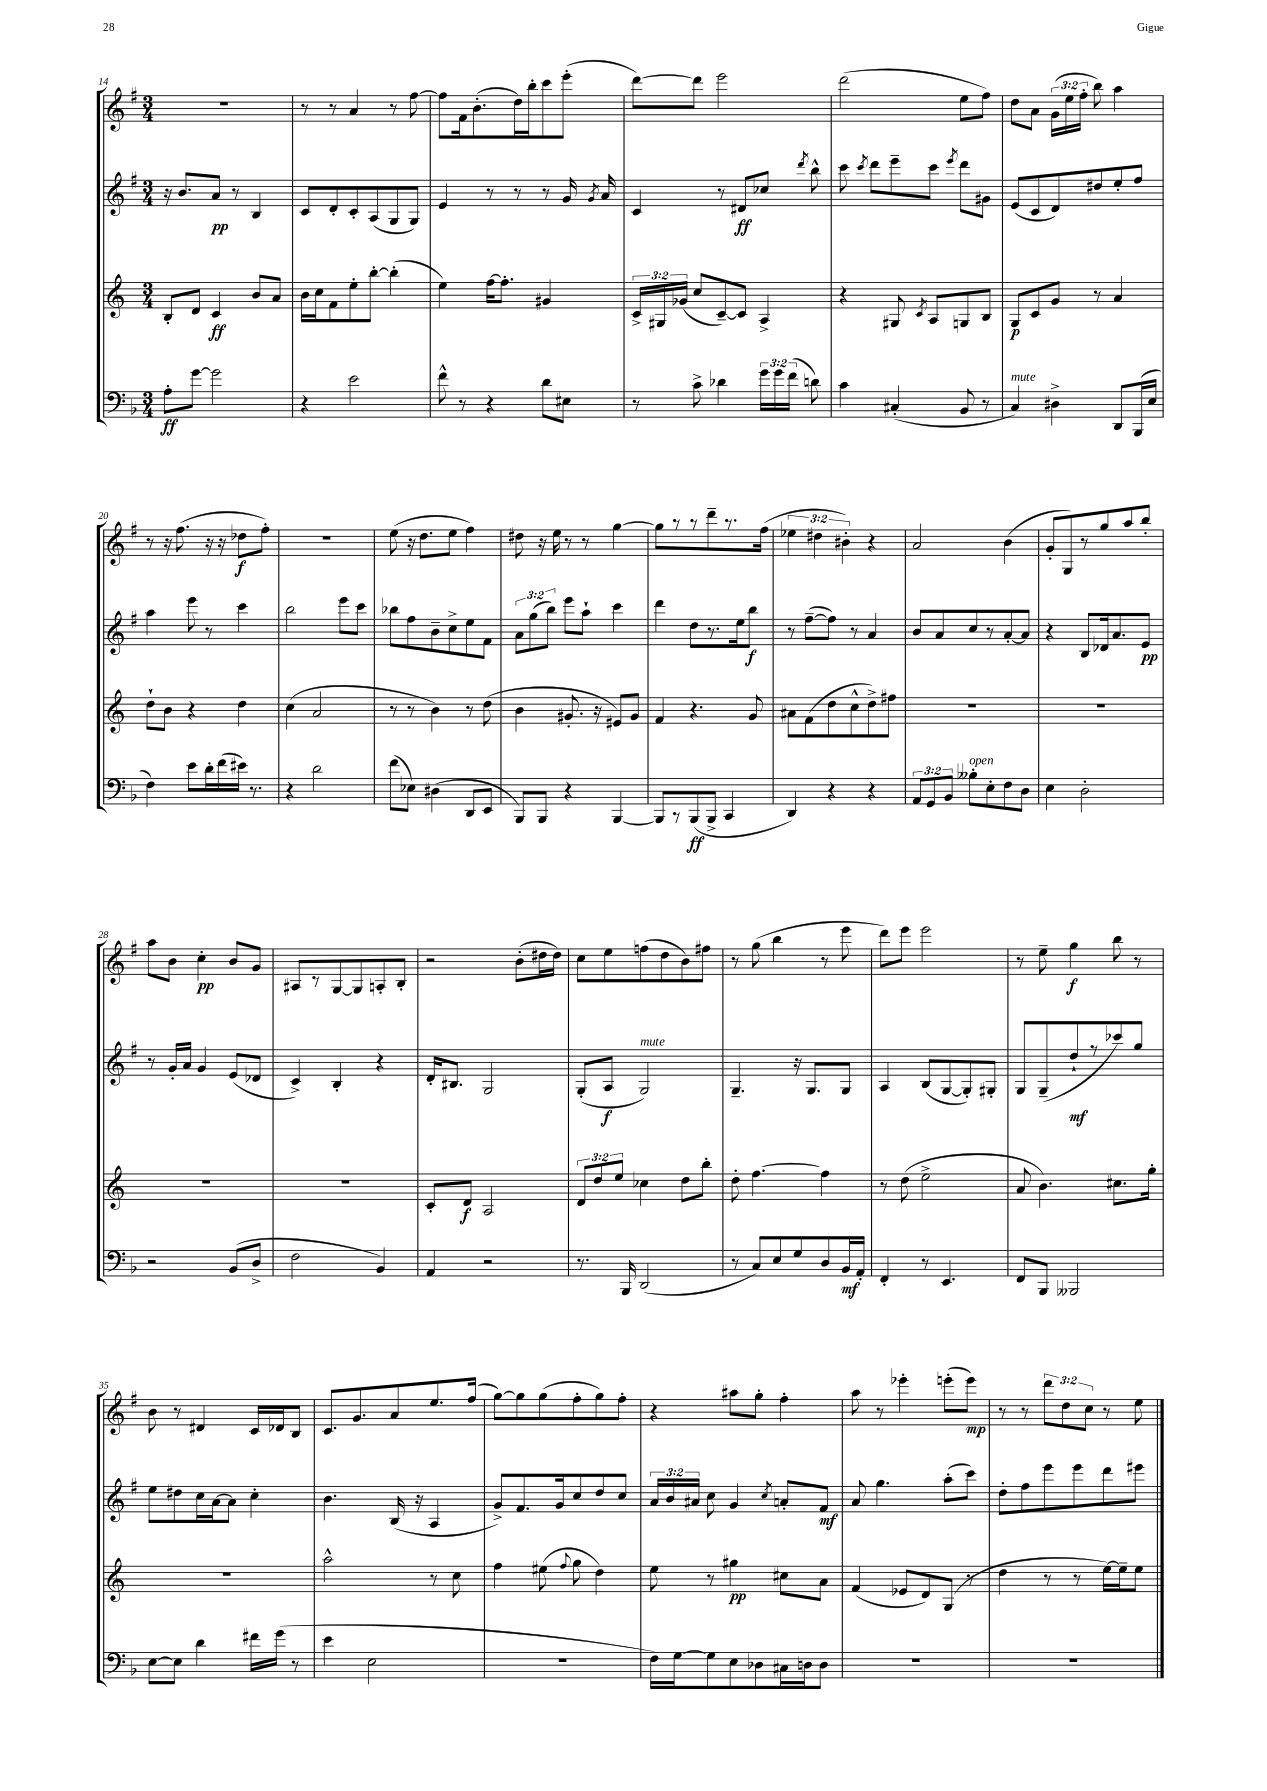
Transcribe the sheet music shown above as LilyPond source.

<<
\new StaffGroup <<
\new Staff = "s0" {
    \clef treble \key g \major \numericTimeSignature \time 3/4 \override Staff.TupletNumber.text = #tuplet-number::calc-fraction-text
    \autoBeamOff R2. |
    r8 r8 a'4 r8 fis''8~ |
    fis''8[ fis'16 b'8.-.( d''16) b''16-. c'''8 e'''8]-.( |
    d'''8[~) d'''8] e'''2 |
    d'''2( e''8[ fis''8]) |
    d''8[ a'8] \tuplet 3/2 { g'16[( e''16 fis''16]-. } b''8) a''4 |
    r8 r16 fis''8.( r16 r16 des''8[\f fis''8]-.) |
    R2. |
    e''8( r16 d''8.[ e''8] fis''4) |
    dis''8 r16 e''16 r8 r8 g''4~ |
    g''8[ r8 r8 d'''8-- r8. fis''16]( |
    \tuplet 3/2 { ees''4 dis''4 bis'4-.) } r4 |
    a'2 b'4( |
    g'8[-. g8) r8 g''8 a''8 b''8]-. |
    a''8[ b'8] c''4-.\pp b'8[ g'8] |
    ais8[ r8 g8~ g8 a8-. b8]-. |
    r2 b'8[-.( dis''16 dis''16]) |
    c''8[ e''8 f''8( d''8 b'8) fis''8] |
    r8 g''8( b''4 r8 e'''8 |
    d'''8[) e'''8] e'''2 |
    r8 e''8-- g''4\f b''8 r8 |
    b'8 r8 dis'4 c'16[ des'16 b8] |
    c'8.[ g'8. a'8 e''8. fis''16]( |
    g''8[~) g''8 g''8( fis''8-. g''8) fis''8]-. |
    r4 ais''8[ g''8]-. fis''4-. |
    a''8 r8 ees'''4-. e'''8[-.( e'''8]\mp) |
    r8 r8 \tuplet 3/2 { d'''8[ d''8 c''8] } r8 e''8 \bar "|." |
}
\new Staff = "s1" {
    \clef treble \key g \major \numericTimeSignature \time 3/4 \override Staff.TupletNumber.text = #tuplet-number::calc-fraction-text
    \autoBeamOff r16 b'8.[ a'8]\pp r8 b4 |
    c'8[ d'8-. c'8-. a8( g8 g8]) |
    e'4 r8 r8 r8 g'16 \acciaccatura { g'8 } a'16 |
    c'4 r8 dis'8[\ff ces''8] \acciaccatura { d'''8 } b''8-^ |
    c'''8 \acciaccatura { c'''8 } d'''8[ e'''8-- c'''8] \acciaccatura { e'''8 } d'''8[ gis'8] |
    e'8[( c'8 d'8) dis''8 e''8-. fis''8] |
    a''4 e'''8 r8 c'''4 |
    b''2 e'''8[ c'''8] |
    bes''8[ fis''8 b'8-- c''8-> e''8 fis'8] |
    \tuplet 3/2 { a'8[ g''8( b''8]) } e'''8[ a''8]-! c'''4 |
    d'''4 d''8[ r8. e''16 b''8]\f |
    r8 fis''8[~--( fis''8]) r8 a'4 |
    b'8[ a'8 c''8 r8 a'8~-. a'8] |
    r4 b8[ des'16 a'8. e'8]\pp |
    r8 g'16[-. a'16] g'4 e'8[( des'8] |
    c'4->) b4-. r4 |
    d'16[-. bis8.] g2 |
    g8[-.( a8]\f g2^\markup { \italic "mute" }) |
    g4.-- r16 g8.[ g8] |
    a4 b8[( g8~ g8-.) gis8]-. |
    g8[ g8--( d''8-!\mf r8 ces'''8) g''8] |
    e''8[ dis''8 c''16 a'16~ a'8] c''4-. |
    b'4. b16( r16 a4 |
    g'8[->) fis'8. g'16 c''8 d''8 c''8] |
    \tuplet 3/2 { a'16[ b'16 ais'16] } c''8 g'4 \acciaccatura { c''8 } a'8[-. fis'8]\mf |
    a'8 g''4. a''8[-.( c'''8]) |
    d''8[-. fis''8 e'''8 e'''8 d'''8 eis'''8] \bar "|." |
}
\new Staff = "s2" {
    \clef treble \key c \major \numericTimeSignature \time 3/4 \override Staff.TupletNumber.text = #tuplet-number::calc-fraction-text
    \autoBeamOff b8[-. d'8] c'4\ff b'8[ a'8] |
    b'16[ c''16 f'8 e''8-. b''8]~-. b''4-.( |
    e''4) f''16[~ f''8.]-. gis'4 |
    \tuplet 3/2 { c'16[-> gis16 ges'16]( } c''8[ c'8~--) c'8] a4-> |
    r4 gis8 \acciaccatura { c'8 } a8[ g8 b8] |
    g8[\p c'8 g'8] r8 a'4 |
    d''8[-! b'8] r4 d''4 |
    c''4( a'2 |
    r8 r8 b'4) r8 d''8( |
    b'4 gis'8.-. r16 eis'8[) gis'8] |
    f'4 r4. g'8 |
    ais'8[ f'8( d''8 c''8-^ d''8->) fis''8] |
    R2. |
    R2. |
    R2. |
    R2. |
    c'8[-. d'8]\f a2 |
    \tuplet 3/2 { d'8[ d''8 e''8] } ces''4 d''8[ b''8]-. |
    d''8-. f''4.~ f''4 |
    r8 d''8( e''2-> |
    a'8 b'4.) cis''8.[ g''16]-. |
    R2. |
    a''2-^ r8 c''8 |
    f''4 eis''8( \appoggiatura { f''8 } g''8 d''4) |
    e''8 r8 gis''4\pp cis''8[ a'8] |
    f'4( ees'8[ d'8) g8]( r8 |
    d''4 r8 r8 e''16[~) e''16-- e''8] \bar "|." |
}
\new Staff = "s3" {
    \clef bass \key f \major \numericTimeSignature \time 3/4 \override Staff.TupletNumber.text = #tuplet-number::calc-fraction-text
    \autoBeamOff a8[-.\ff g'8]~ g'2 |
    r4 e'2 |
    f'8-^ r8 r4 d'8[ eis8] |
    r8 c'8-> des'4 \tuplet 3/2 { g'16[ g'16 f'16]( } d'8) |
    c'4 cis4-.( bes,8 r8 |
    c4^\markup { \italic "mute" }) dis4-> d,8[ bes,,16( e16] |
    f4) e'8[ d'16-. f'16( eis'16]) r8. |
    r4 d'2 |
    f'8[( ees8]) dis4( d,8[ e,8] |
    bes,,8[) bes,,8] r4 bes,,4~ |
    bes,,8[ r8 bes,,8\ff( bes,,8]-> c,4 |
    d,4) r4 r4 |
    \tuplet 3/2 { a,8[ g,8 bes,8] } beses8[-.^\markup { \italic "open" } e8-. f8 d8] |
    e4 d2-. |
    r2 bes,8[( d8]-> |
    f2 bes,4) |
    a,4 r2 |
    r8. bes,,16 d,2( |
    r8 c8[) e8 g8 d8 bes,16\mf a,16]-. |
    f,4-. r8 e,4. |
    f,8[ bes,,8] beses,,2 |
    e8[~ e8] d'4 fis'16[ g'16]( r8 |
    e'4 e2 |
    R2. |
    f16[) g16~ g8 e8 des8 cis16 d16 d8] |
    R2. |
    R2. \bar "|." |
}
>>
>>
\layout { \context { \Score currentBarNumber = #14 } }
